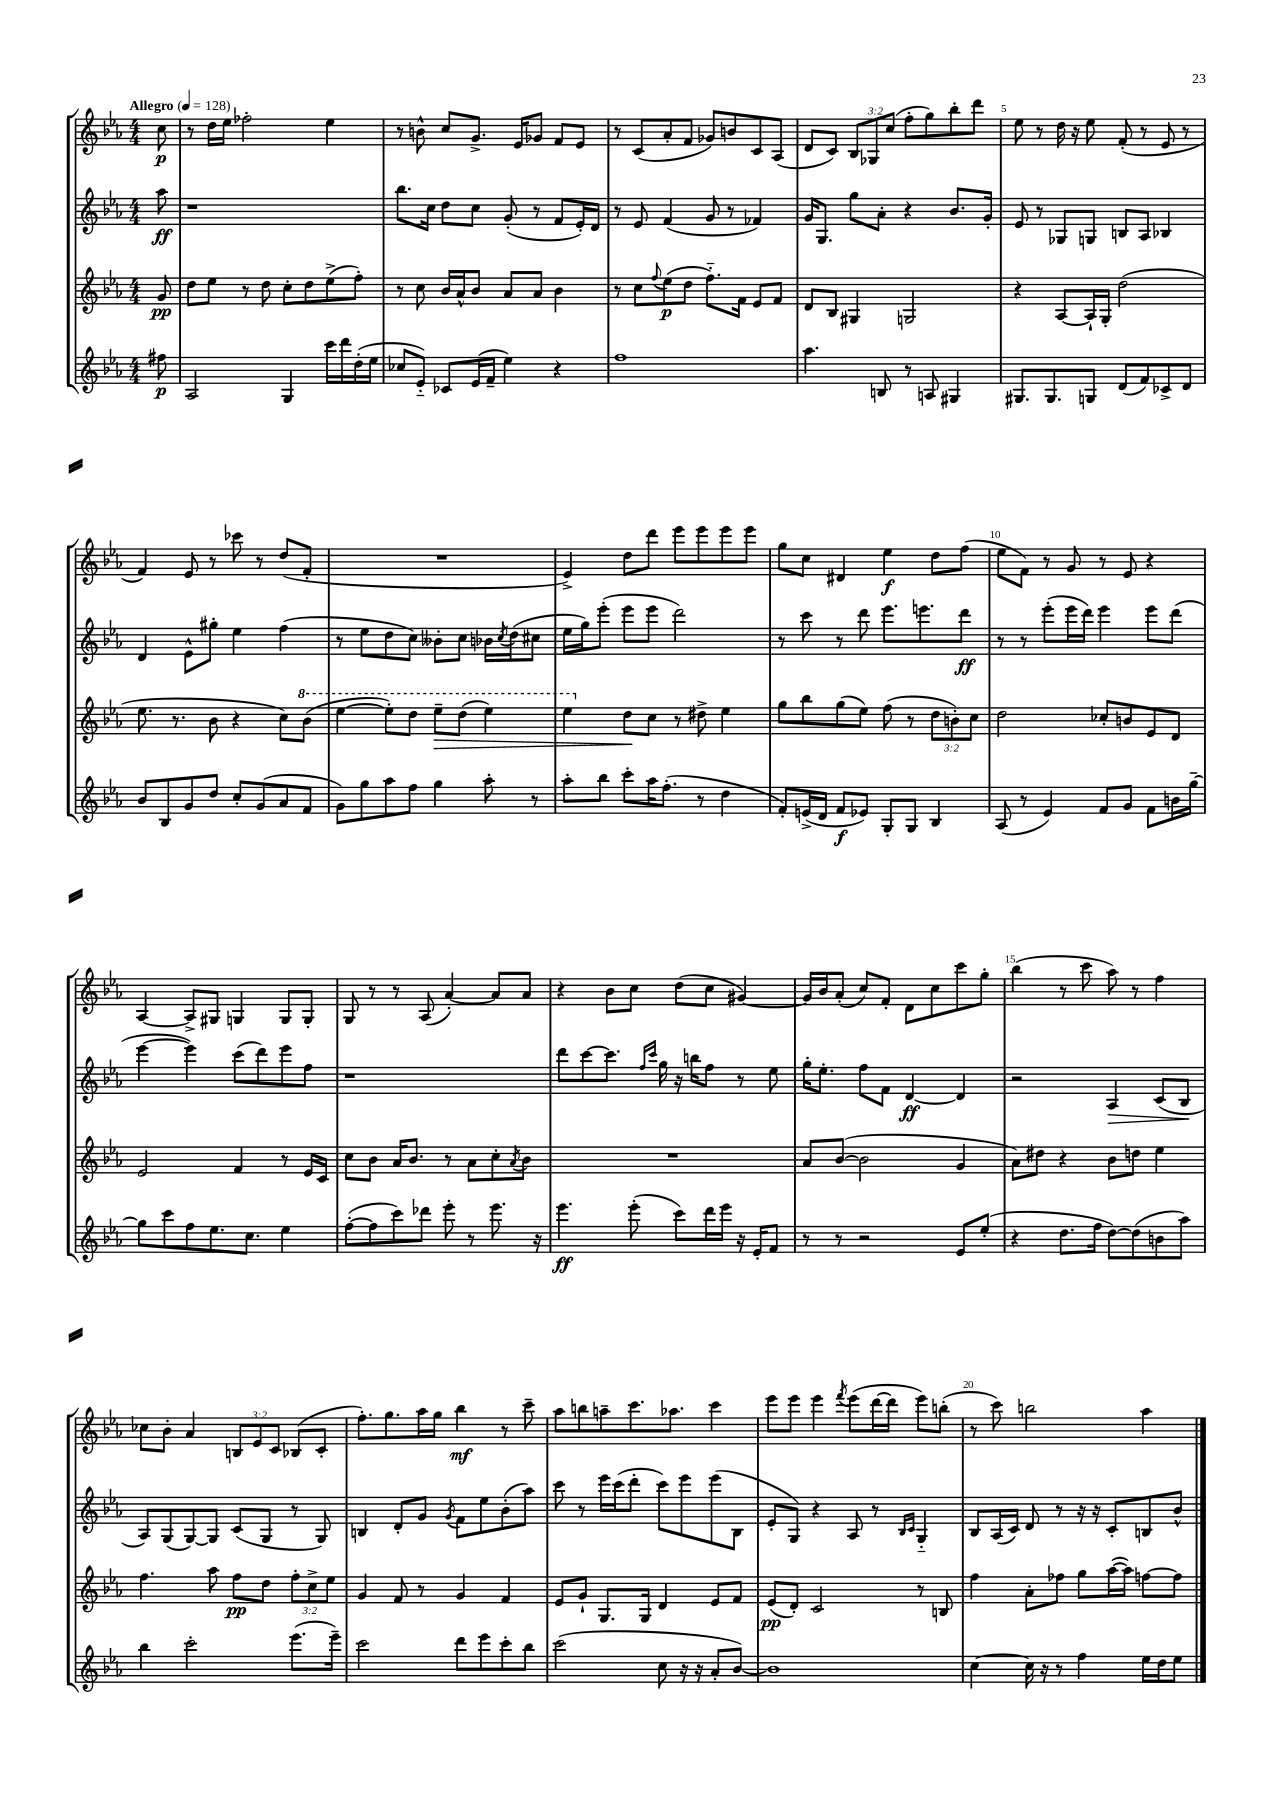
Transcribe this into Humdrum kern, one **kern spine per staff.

**kern	**kern	**kern	**kern
*staff4	*staff3	*staff2	*staff1
*clefG2	*clefG2	*clefG2	*clefG2
*k[b-e-a-]	*k[b-e-a-]	*k[b-e-a-]	*k[b-e-a-]
*M4/4	*M4/4	*M4/4	*M4/4
*MM128	*MM128	*MM128	*MM128
8ff#	8g	8aa-	8cc
=	=	=	=
2A-	8dd	1r	8r
.	8ee-	.	16dd
.	.	.	16ee-
.	8r	.	2ff-'
.	8dd	.	.
4G	8cc'	.	.
.	8dd	.	.
16ccc	(8ee-^	.	4ee-
16ddd	.	.	.
(16dd'	8ff')	.	.
16ee-	.	.	.
=	=	=	=
8cc-	8r	8.bb-	8r
8e-'~)	8cc	.	8b^^
.	.	16cc	.
8c-	16b-	8dd	8cc
.	16a-^^	.	.
(16e-	8b-	8cc	8.g^
16f~	.	.	.
4ee-)	8a-	(8g'	.
.	.	.	16e-
.	8a-	8r	8g-
4r	4b-	8f	8f
.	.	16e-')	8e-
.	.	16d	.
=	=	=	=
1ff	8r	8r	8r
.	8cc	8e-	(8c
.	8qqff	.	.
.	(8ee-	(4f	8a-'
.	8dd	.	8f
.	8.ff'~)	8g	8g-)
.	.	8r	8b
.	16f	.	.
.	8e-	4f-)	8c
.	8f	.	(8A-
=	=	=	=
4.aa-	8d	16g	8d
.	.	8.G	.
.	8B-	.	8c)
.	4G#	8gg	12B-
.	.	.	12G-
8B	.	8a-'	.
.	.	.	(12cc
8r	2G	4r	8ff'
8A	.	.	8gg)
4G#	.	8.b-	8bb-'
.	.	.	8ddd
.	.	16g'	.
=	=	=	=
8.G#	4r	8e-	8ee-
.	.	8r	8r
8.G#	.	.	.
.	[8A-	8G-	16dd
.	.	.	16r
8G	16A-`]	8G	8ee-
.	16G'	.	.
(8d	(2dd	8B	(8f'
8f)	.	8A-	8r
8c-^	.	4B-	8e-
8d	.	.	8r
=	=	=	=
8b-	8.ee-	4d	4f)
8B-	.	.	.
.	8.r	.	.
8g	.	8e-^^	8e-
8dd	8b-	8gg#'	8r
8cc'	4r	4ee-	8ccc-
(8g	.	.	8r
8a-	8cc)	(4ff	(8dd
8f	(8bb-	.	8f'
=	=	=	=
8g)	[4eee-	8r	1r
8gg	.	8ee-	.
8aa-	8eee-'])	8dd	.
8ff	8ddd	8cc)	.
4gg	8eee-~	8b--'	.
.	(8ddd	8cc	.
8aa-'	4eee-)	16b-	.
.	.	8qcc	.
.	.	(16dd	.
8r	.	8cc#	.
=	=	=	=
8aa-'	4eee-	16ee-	4e-^)
.	.	16gg)	.
8bb-	.	(8eee-'	.
8ccc'	8dd	8eee-	8dd
16aa-	8cc	8eee-	8ddd
(8.ff'	.	.	.
.	8r	2ddd)	8eee-
8r	8dd#^	.	8eee-
4dd	4ee-	.	8eee-
.	.	.	8eee-
=	=	=	=
8f')	8gg	8r	8gg
(16e^	8bb-	8ccc	8cc
16d	.	.	.
8f	(8gg	8r	4d#
8e-)	8ee-)	8ddd	.
8G'	(8ff	8.eee-	4ee-
8G	8r	.	.
.	.	8.eee	.
4B-	12dd	.	8dd
.	12b')	.	.
.	.	8ddd	(8ff
.	12cc	.	.
=	=	=	=
(8A-	2dd	8r	8ee-
8r	.	8r	8f)
4e-)	.	(8eee-'	8r
.	.	16eee-	8g
.	.	16ddd)	.
8f	8cc-'	4eee-	8r
8g	8b	.	8e-
8f	8e-	8eee-	4r
16b	8d	(8ddd	.
[16gg~	.	.	.
=	=	=	=
8gg]	2e-	[4eee-	[4A-
8ccc	.	.	.
8ff	.	4eee-])	8A-^]
8.ee-	.	.	8G#
.	4f	(8ccc	4G
8.cc	.	.	.
.	.	8ddd)	.
4ee-	8r	8eee-	8G
.	16e-	8ff	8G'
.	16c	.	.
=	=	=	=
([8ff'	8cc	1r	8G
8ff]	8b-	.	8r
8ccc)	16a-	.	8r
.	8.b-	.	.
8ddd-	.	.	(8A-
8eee-'	8r	.	[4a-')
8r	8a-	.	.
8.eee-	8cc'	.	8a-]
.	8qa-	.	.
.	8b-	.	8a-
16r	.	.	.
=	=	=	=
4.eee-	1r	8ddd	4r
.	.	[8ccc	.
.	.	8.ccc]	8b-
(8eee-'	.	.	8cc
.	.	16qqff	.
.	.	16qqccc	.
.	.	16gg	.
8ccc)	.	16r	(8dd
.	.	16bb	.
16ddd	.	8ff	8cc
16eee-	.	.	.
16r	.	8r	[4g#)
16e-'	.	.	.
8f	.	8ee-	.
=	=	=	=
8r	8a-	16gg'	16g#]
.	.	8.ee-'	16b-
8r	([8b-	.	(8a-'
2r	2b-]	8ff	8cc)
.	.	8f	8f'
.	.	[4d	8d
.	.	.	8cc
8e-	4g	4d]	8ccc
(8ee-'	.	.	8gg'
=	=	=	=
4r	8a-)	2r	(4bb-
.	8dd#	.	.
8.dd	4r	.	8r
.	.	.	8ccc
16ff	.	.	.
[8dd)	8b-	4A-	8aa-)
(8dd]	8dd	.	8r
8b	4ee-	(8c	4ff
8aa-)	.	8B-	.
=	=	=	=
4bb-	4.ff	8A-)	8cc-
.	.	(8G	8b-'
2ccc'	.	[8G)	4a-
.	8aa-	8G]	.
.	8ff	(8c	12B
.	.	.	12e-
.	8dd	8G	.
.	.	.	12c
(8.eee-	12ff'	8r	(8B-
.	12cc^	.	.
.	.	8G)	8c'
.	12ee-	.	.
16eee-~)	.	.	.
=	=	=	=
2ccc	4g	4B	8.ff')
.	.	.	8.gg
.	8f	8d'	.
.	8r	8g	16aa-
.	.	.	16gg
.	.	8qg	.
8ddd	4g	8f	4bb-
8eee-	.	8ee-	.
8ccc'	4f	(8b-'	8r
8bb-	.	8aa-)	8ccc~
=	=	=	=
(2ccc	8e-	8ccc	8aa-
.	8g`	8r	8bb
.	8.G	16eee-	8aa~
.	.	(16ccc	.
.	.	8ddd'	8.ccc
.	16G	.	.
8cc	4d	8ccc)	.
.	.	.	8.aa-
16r	.	8eee-	.
16r	.	.	.
8a-'	8e-	(8eee-	4ccc
[8b-)	8f	8B-	.
=	=	=	=
1b-]	(8e-	8e-'	8eee-
.	8d')	8G)	8eee-
.	2c	4r	4eee-
.	.	.	8qfff
.	.	8A-	(8eee-
.	.	8r	[16ddd
.	.	.	16ddd]
.	.	16qqB-	.
.	.	16qqc	.
.	8r	4G'~	8eee-)
.	8B	.	(8bb'
=	=	=	=
[4cc	4ff	8B-	8r
.	.	(16A-	8ccc)
.	.	16c)	.
16cc]	8a-'	8d	2bb
16r	.	.	.
8r	8ff-	8r	.
4ff	8gg	16r	.
.	.	16r	.
.	([16aa-	8c'	.
.	16aa-])	.	.
16ee-	[8ff	8B	4aa-
16dd	.	.	.
8ee-	8ff]	8b-^^	.
==	==	==	==
*-	*-	*-	*-
